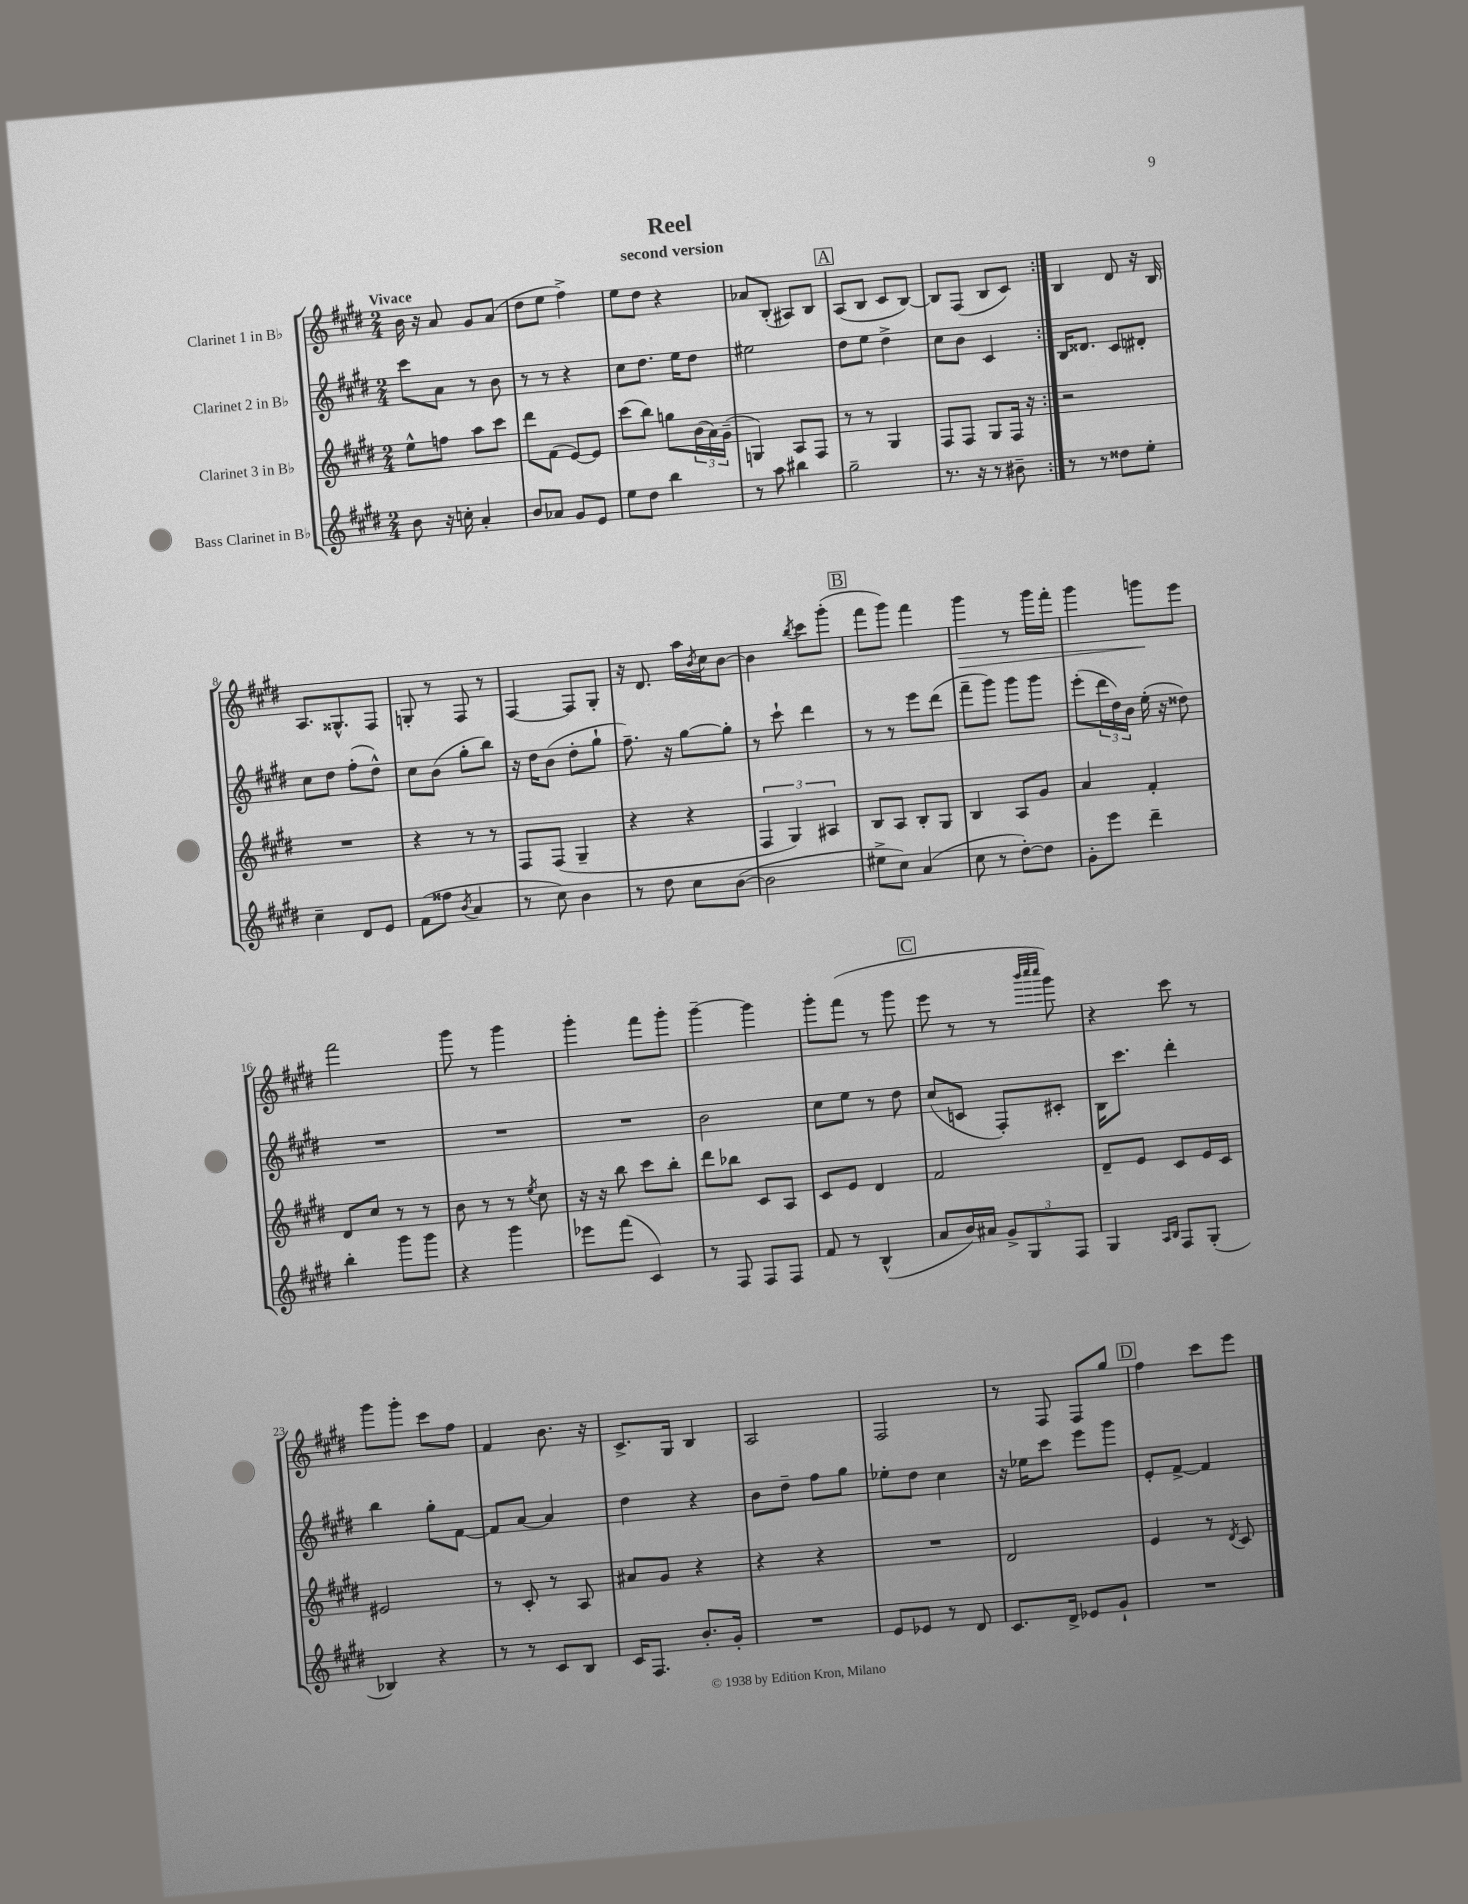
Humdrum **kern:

**kern	**kern	**kern	**kern	**dynam
*part4	*part3	*part2	*part1	*part1
*staff4	*staff3	*staff2	*staff1	*staff1
*I"Bass Clarinet in B♭	*I"Clarinet 3 in B♭	*I"Clarinet 2 in B♭	*I"Clarinet 1 in B♭	*
*clefG2	*clefG2	*clefG2	*clefG2	*
*k[f#c#g#d#]	*k[f#c#g#d#]	*k[f#c#g#d#]	*k[f#c#g#d#]	*
*M2/4	*M2/4	*M2/4	*M2/4	*
=1	=1	=1	=1	=1
!	!	!	!LO:TX:a:B:t=Vivace	!
8b\	8ee^^\L	8ccc#\L	16b\	.
.	.	.	16r	.
16r	8ffn\J	8a\J	8a/	.
16ccn'\	.	.	.	.
4a'/	8aa\L	8r	8g#/L	.
.	8ccc#\J	8b\	(8a/J	.
=2	=2	=2	=2	=2
8b/L	8ddd#\L	8r	8dd#\L	.
8a-X/J	(8f#\J	8r	8ee\J	.
8g#/L	[8e/L)	4r	4ff#^\)	.
8e/J	8e/J]	.	.	.
=3	=3	=3	=3	=3
8ee\L	(8ccc#\L	8cc#\L	8ee\L	.
8dd#\J	8bb\J)	8.dd#\J	8dd#\J	.
4bb\	8ggn\L	.	4r	.
.	.	16ee\KL	.	.
.	(24b\L	8dd#\J	.	.
.	24a\)	.	.	.
.	(24g#~\JJ	.	.	.
=4	=4	=4	=4	=4
8r	4Gn/)	2ee#X\	8a-X/L	.
8aa\	.	.	(8B'/J	.
4bb#X\	8A/L	.	8A#X/L)	.
.	8F#/J	.	8B/J	.
!!LO:REH:place=s1:t=A
=5	=5	=5	=5	=5
2gg#~\	8r	8dd#\L	(8A/L	.
.	8r	8ee\J	8B/J	.
.	4G#/	4dd#^\	8c#/L	.
.	.	.	[8B/J)	.
=6	=6	=6	=6	=6
8.r	8F#/L	8cc#\L	8B/L]	.
.	8F#/J	8b\J	(8F#/J	.
16r	.	.	.	.
8r	8G#/L	4c#/	8B/L	.
8b#X~\	16F#/Jk	.	8c#/J)	.
.	16r	.	.	.
=7:|!	=7:|!	=7:|!	=7:|!	=7:|!
8r	2r	16B/KL	4B/	.
.	.	8.d##X/J	.	.
8r	.	.	.	.
8dd##X\L	.	8c#/L	8d#/	.
8ee'\J	.	8d#X'/J	16r	.
.	.	.	16B/	.
!!LO:LB:g=z
=8	=8	=8	=8	=8
4cc#~\	2r	8cc#\L	8.A/L	.
.	.	8dd#\J	.	.
.	.	.	8.G##X^^/	.
8d#/L	.	(8ff#'\L	.	.
8e/J	.	8dd#^^\J)	8F#/J	.
=9	=9	=9	=9	=9
(8f#\L	4r	8cc#\L	8Gn'/	.
8ff##X\J	.	(8b\J	8r	.
8qb/	.	.	.	.
4a/	8r	8gg#'\L	8F#/	.
.	8r	8bb\J)	8r	.
=10	=10	=10	=10	=10
8r	8F#/L	16r	[4F#/	.
.	.	16dd#\KL	.	.
8cc#\)	(8F#/J	(8b\J	.	.
4b\	4G#~/	8dd#'\L	8F#/L]	.
.	.	8gg#`\J	8G#'/J	.
=11	=11	=11	=11	=11
8r	4r	8.ff#~\)	16r	.
.	.	.	8.d#/	.
8dd#\	.	.	.	.
.	.	16r	.	.
8cc#\L	4r	[8gg#\L	16aa\LL	.
.	.	.	8qb/	.
.	.	.	16cc#\J	.
([8b\J	.	8gg#'\J]	[8b\J	.
=12	=12	=12	=12	=12
2b\]	6F#/	8r	4b\]	.
.	.	8ccc#`\	.	.
.	6G#/)	.	.	.
.	.	.	8qbb/	.
.	.	4ddd#\	8ccc#\L	.
.	6A#X/	.	.	.
.	.	.	(8ggg#'\J	.
!!LO:REH:place=s1:t=B
=13	=13	=13	=13	=13
8ee#X^\L	8B/L	8r	8fff#\L	.
8cc#\J)	8A/J	8r	8ggg#\J)	.
(4a/	8B'/L	8eee\L	4fff#\	.
.	8G#/J	(8ddd#\J	.	.
=14	=14	=14	=14	=14
!	!	!	!	!LO:HP:b
8cc#\	4B/	8fff#~\L	4ggg#\	>
8r	.	8ggg#\J)	.	.
[8dd#'\L)	8A/L	8ggg#\L	8r	.
8dd#\J]	8g#/J	8ggg#\J	16ggg#\LL	.
.	.	.	16fff#'\JJ	.
=15	=15	=15	=15	=15
8g#'\L	4a/	(8eee'\L	4ggg#\	.
8eee\J	.	24ddd#\L	.	.
.	.	24dd#\)	.	.
.	.	24b\JJ	.	.
4ddd#~\	4f#'/	(16ee'\	8gggn\L	.
.	.	16r	.	.
.	.	8dd##X\)	8eee\J	]
!!LO:LB:g=z
=16	=16	=16	=16	=16
4bb'\	8d#/L	2r	2fff#\	.
.	8cc#/J	.	.	.
8ggg#\L	8r	.	.	.
8ggg#\J	8r	.	.	.
=17	=17	=17	=17	=17
4r	8b\	2r	8ggg#\	.
.	8r	.	8r	.
4ggg#\	8r	.	4ggg#\	.
.	8qee/	.	.	.
.	8cc#\	.	.	.
=18	=18	=18	=18	=18
8eee-X\L	16r	2r	4ggg#'\	.
.	16r	.	.	.
(8fff#\J	8bb\	.	.	.
4c#/)	8ccc#\L	.	8fff#\L	.
.	8bb'\J	.	8ggg#'\J	.
=19	=19	=19	=19	=19
8r	8ddd#\L	2b\	[4ggg#~\	.
8F#/	8bb-X\J	.	.	.
8F#/L	8c#/L	.	4ggg#\]	.
8F#/J	8A/J	.	.	.
=20	=20	=20	=20	=20
8f#/	8c#/L	8cc#\L	8ggg#'\L	.
8r	8e/J	8ee\J	(8fff#\J	.
(4B^^/	4d#/	8r	8r	.
.	.	8dd#\	8ggg#\	.
!!LO:REH:place=s1:t=C
=21	=21	=21	=21	=21
8a/L	2f#/	(8cc#/L	8eee\	.
16b/L)	.	8cn/J	8r	.
16a#X/JJ	.	.	.	.
12g#^/L	.	8F#'/L)	8r	.
12G#/	.	.	.	.
.	.	.	32qqbbb/LLL	.
.	.	.	32qqcccc#/	.
.	.	.	32qqcccc#/JJJ	.
.	.	8c#X'/J	8ggg#\)	.
12F#/J	.	.	.	.
=22	=22	=22	=22	=22
4G#/	8d#~/L	16B\KL	4r	.
.	.	8.ccc#\J	.	.
.	8e/J	.	.	.
16qqA/LL	.	.	.	.
16qqB/JJ	.	.	.	.
8F#/L	8c#/L	4ddd#'\	8ccc#\	.
(8G#'/J	16e/L	.	8r	.
.	16c#/JJ	.	.	.
!!LO:LB:g=z
=23	=23	=23	=23	=23
4B-X/)	2e#X/	4bb\	8ggg#\L	.
.	.	.	8ggg#'\J	.
4r	.	8gg#'\L	8ccc#\L	.
.	.	[8f#\J	8ff#\J	.
=24	=24	=24	=24	=24
8r	8r	8f#/L]	4f#/	.
8r	8c#'/	[8a/J	.	.
8c#/L	8r	4a/]	8.b\	.
8B/J	8A/	.	.	.
.	.	.	16r	.
=25	=25	=25	=25	=25
16c#/KL	8a#X/L	4dd#\	8.c#^/L	.
8.F#/J	.	.	.	.
.	8g#/J	.	.	.
.	.	.	16G#/Jk	.
8.b'/L	4r	4r	4B/	.
16g#'/Jk	.	.	.	.
=26	=26	=26	=26	=26
2r	4r	8b\L	2A/	.
.	.	8dd#~\J	.	.
.	4r	8ff#\L	.	.
.	.	8gg#\J	.	.
=27	=27	=27	=27	=27
8e/L	2r	8ee-X'\L	2F#/	.
8e-X/J	.	8dd#\J	.	.
8r	.	4cc#\	.	.
8d#/	.	.	.	.
=28	=28	=28	=28	=28
8.c#/L	2d#/	16r	8r	.
.	.	16ee-X\KL	.	.
.	.	8ccc#\J	8F#/	.
16d#^/Jk	.	.	.	.
8e-X/L	.	8eee\L	8F#/L	.
8g#`/J	.	8ggg#\J	8gg#/J	.
!!LO:REH:place=s1:t=D
=29	=29	=29	=29	=29
2r	4e/	8e'/L	4ff#\	.
.	.	[8f#^/J	.	.
.	8r	4f#/]	8ccc#\L	.
.	8qd#/	.	.	.
.	8c#/	.	8eee\J	.
==	==	==	==	==
*-	*-	*-	*-	*-
